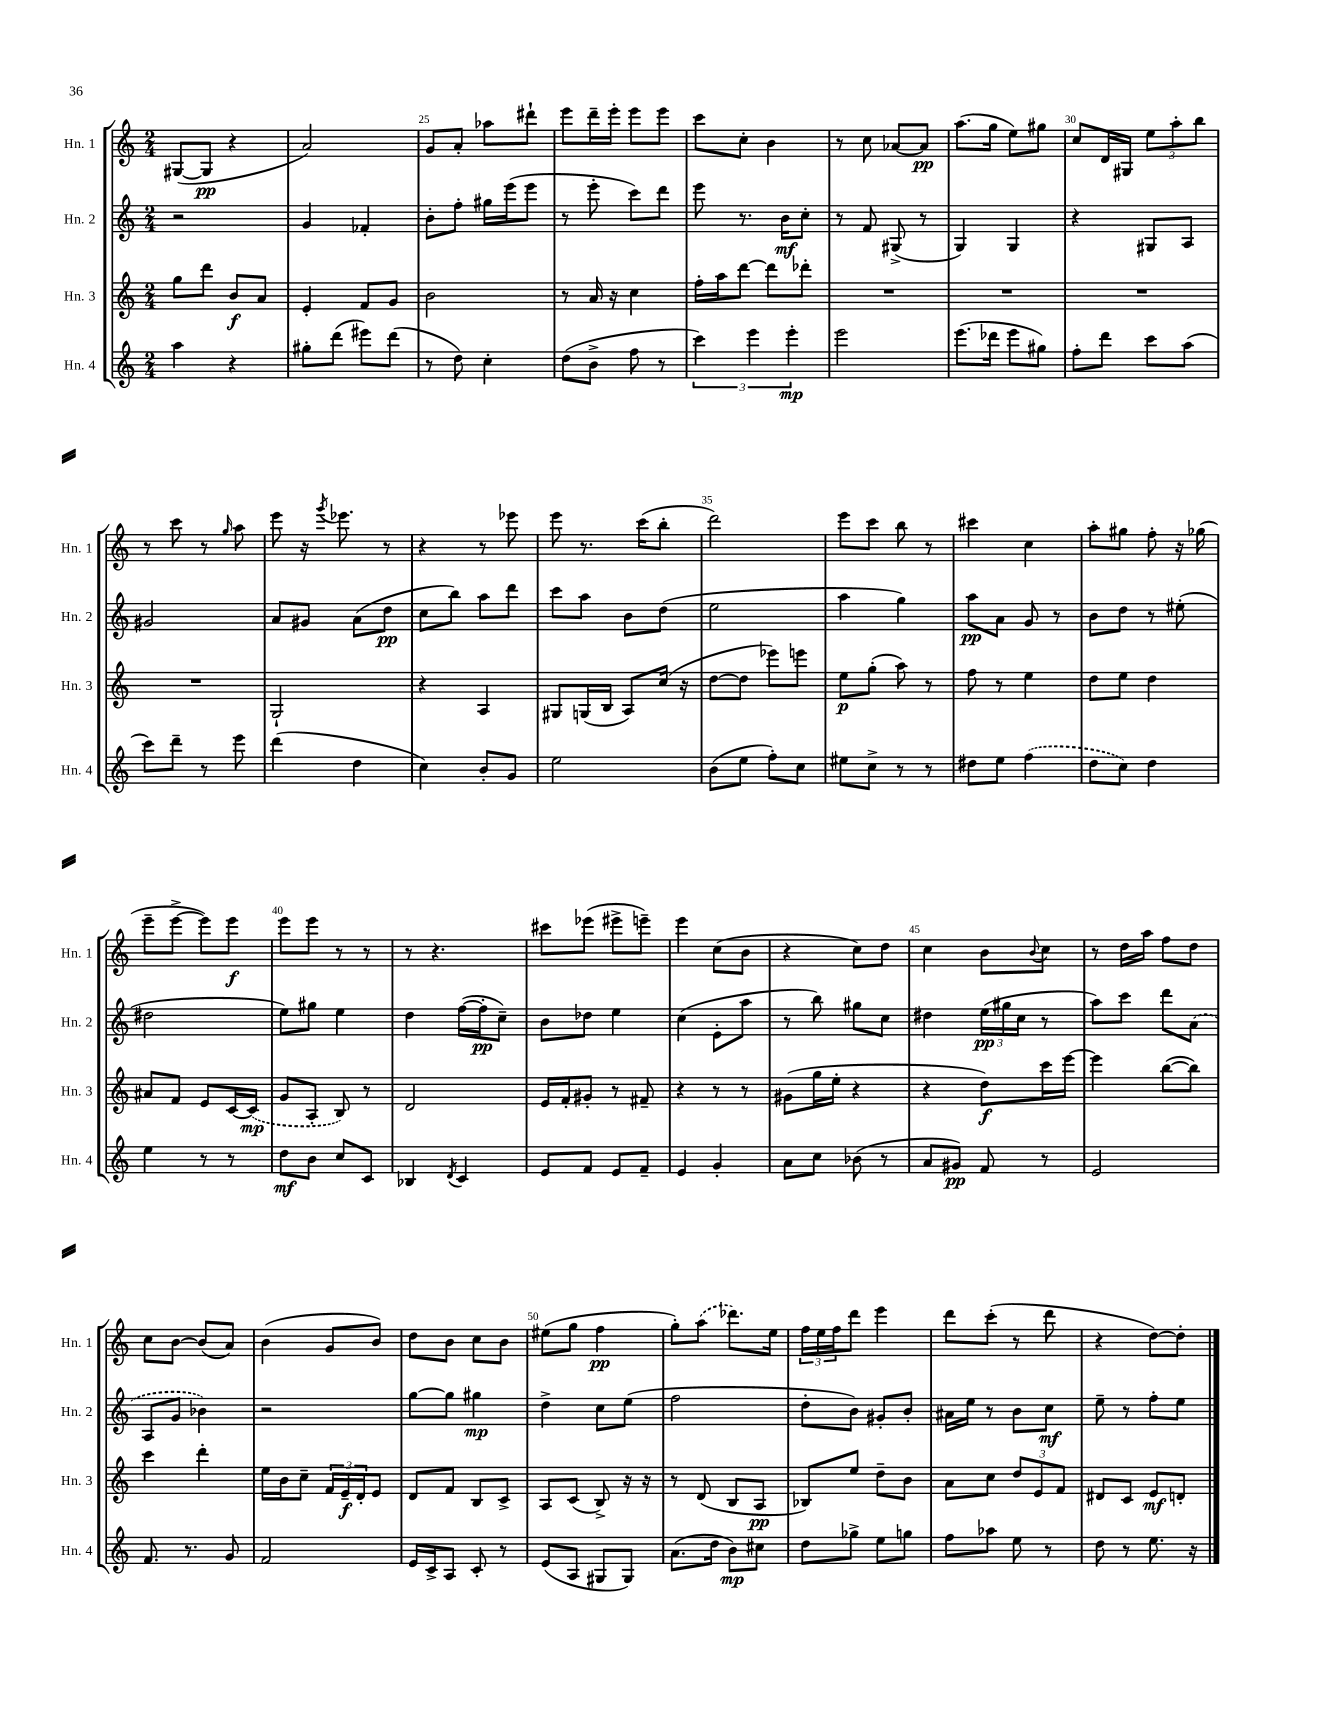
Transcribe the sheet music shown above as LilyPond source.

<<
\new StaffGroup <<
\new Staff = "s0" \with { instrumentName = "Hn. 1" shortInstrumentName = "Hn. 1" } {
    \clef treble \key c \major \numericTimeSignature \time 2/4
    gis8~( gis8\pp r4 |
    a'2) |
    g'8 a'8-. aes''8 dis'''8-! |
    e'''8 d'''16-- e'''16-. e'''8 e'''8 |
    c'''8 c''8-. b'4 |
    r8 c''8 aes'8~ aes'8\pp |
    a''8.( g''16 e''8) gis''8 |
    c''8 d'16 gis16 \tuplet 3/2 { e''8 a''8-. b''8 } |
    r8 c'''8 r8 \grace { g''16 } a''8 |
    e'''8 r16 \acciaccatura { g'''8 } ees'''8. r8 |
    r4 r8 ees'''8 |
    e'''8 r8. c'''16( b''8-. |
    d'''2) |
    e'''8 c'''8 b''8 r8 |
    cis'''4 c''4 |
    a''8-. gis''8 f''8-. r16 ges''16( |
    e'''8-- e'''8~-> e'''8) e'''8\f |
    e'''8 e'''8 r8 r8 |
    r8 r4. |
    cis'''8 ees'''8( eis'''8-> e'''8--) |
    e'''4 c''8( b'8 |
    r4 c''8) d''8 |
    c''4 b'8 \appoggiatura { b'8 } c''8 |
    r8 d''16 a''16 f''8 d''8 |
    c''8 b'8~ b'8( a'8) |
    b'4( g'8 b'8) |
    d''8 b'8 c''8 b'8 |
    eis''8( g''8 f''4\pp |
    g''8-.) \once \slurDashed a''8( des'''8.) e''16 |
    \tuplet 3/2 { f''16 e''16 f''16 } d'''8 e'''4 |
    d'''8 c'''8-.( r8 d'''8 |
    r4 d''8~) d''8-. \bar "|." |
}
\new Staff = "s1" \with { instrumentName = "Hn. 2" shortInstrumentName = "Hn. 2" } {
    \clef treble \key c \major \numericTimeSignature \time 2/4
    r2 |
    g'4 fes'4-. |
    b'8-. f''8-. gis''16 e'''16( e'''8 |
    r8 e'''8-. c'''8) d'''8 |
    e'''8 r8. b'16\mf c''8-. |
    r8 f'8 gis8->( r8 |
    g4) g4 |
    r4 gis8 a8 |
    gis'2 |
    a'8 gis'8 a'8( d''8\pp |
    c''8 b''8) a''8 d'''8 |
    c'''8 a''8 b'8 d''8( |
    e''2 |
    a''4 g''4) |
    a''8\pp a'8 g'8 r8 |
    b'8 d''8 r8 eis''8-.( |
    dis''2 |
    e''8) gis''8 e''4 |
    d''4 f''16~( f''16-.\pp c''8--) |
    b'8 des''8 e''4 |
    c''4( e'8-. a''8 |
    r8 b''8) gis''8 c''8 |
    dis''4 \tuplet 3/2 { e''16\pp( gis''16 c''16 } r8 |
    a''8) c'''8 d'''8 \once \slurDashed a'8( |
    a8 g'8 bes'4) |
    r2 |
    g''8~ g''8 gis''4\mp |
    d''4-> c''8 e''8( |
    f''2 |
    d''8-. b'8) gis'8-. b'8-. |
    ais'16 e''16 r8 b'8 c''8\mf |
    e''8-- r8 f''8-. e''8 \bar "|." |
}
\new Staff = "s2" \with { instrumentName = "Hn. 3" shortInstrumentName = "Hn. 3" } {
    \clef treble \key c \major \numericTimeSignature \time 2/4
    g''8 d'''8 b'8\f a'8 |
    e'4-. f'8 g'8 |
    b'2 |
    r8 a'16 r16 c''4 |
    f''16-. a''16 d'''8~ d'''8 des'''8-. |
    R2 |
    R2 |
    R2 |
    R2 |
    g2-! |
    r4 a4 |
    gis8 g16( b16 a8) c''16( r16 |
    d''8~ d''8 ees'''8) e'''8 |
    e''8\p g''8-.( a''8) r8 |
    f''8 r8 e''4 |
    d''8 e''8 d''4 |
    ais'8 f'8 e'8 c'16~ \once \slurDashed c'16\mp( |
    g'8 a8-. b8) r8 |
    d'2 |
    e'16 f'16-. gis'8-. r8 fis'8-- |
    r4 r8 r8 |
    gis'8( g''16 e''16-. r4 |
    r4 d''8\f) c'''16 e'''16~ |
    e'''4 b''8~( b''8) |
    c'''4 d'''4-. |
    e''16 b'16 c''8-- \tuplet 3/2 { f'16 e'16--\f d'16-. } e'8 |
    d'8 f'8 b8 c'8-> |
    a8 c'8( b8->) r16 r16 |
    r8 d'8( b8 a8\pp |
    bes8) e''8 d''8-- b'8 |
    a'8 c''8 \tuplet 3/2 { d''8 e'8 f'8 } |
    dis'8 c'8 e'8\mf d'8-. \bar "|." |
}
\new Staff = "s3" \with { instrumentName = "Hn. 4" shortInstrumentName = "Hn. 4" } {
    \clef treble \key c \major \numericTimeSignature \time 2/4
    a''4 r4 |
    gis''8-. d'''8( eis'''8) d'''8( |
    r8 d''8) c''4-. |
    d''8( b'8-> f''8 r8 |
    \tuplet 3/2 { c'''4) e'''4 e'''4-.\mp } |
    e'''2 |
    e'''8.( des'''16 e'''8 gis''8) |
    f''8-. d'''8 c'''8 a''8( |
    c'''8) d'''8-- r8 e'''8 |
    d'''4( d''4 |
    c''4) b'8-. g'8 |
    e''2 |
    b'8( e''8 f''8-.) c''8 |
    eis''8 c''8-> r8 r8 |
    dis''8 e''8 \once \slurDashed f''4( |
    d''8 c''8) d''4 |
    e''4 r8 r8 |
    d''8\mf b'8 c''8 c'8 |
    bes4 \acciaccatura { d'8 } c'4 |
    e'8 f'8 e'8 f'8-- |
    e'4 g'4-. |
    a'8 c''8 bes'8( r8 |
    a'8 gis'8\pp) f'8 r8 |
    e'2 |
    f'8. r8. g'8 |
    f'2 |
    e'16 c'16-> a8 c'8-. r8 |
    e'8( a8 gis8 gis8) |
    a'8.( d''16 b'8\mp) cis''8 |
    d''8 ges''8-> e''8 g''8 |
    f''8 aes''8 e''8 r8 |
    d''8 r8 e''8. r16 \bar "|." |
}
>>
>>
\layout { \context { \Score currentBarNumber = #23 \override BarNumber.break-visibility = ##(#f #t #t) barNumberVisibility = #(every-nth-bar-number-visible 5) } }
